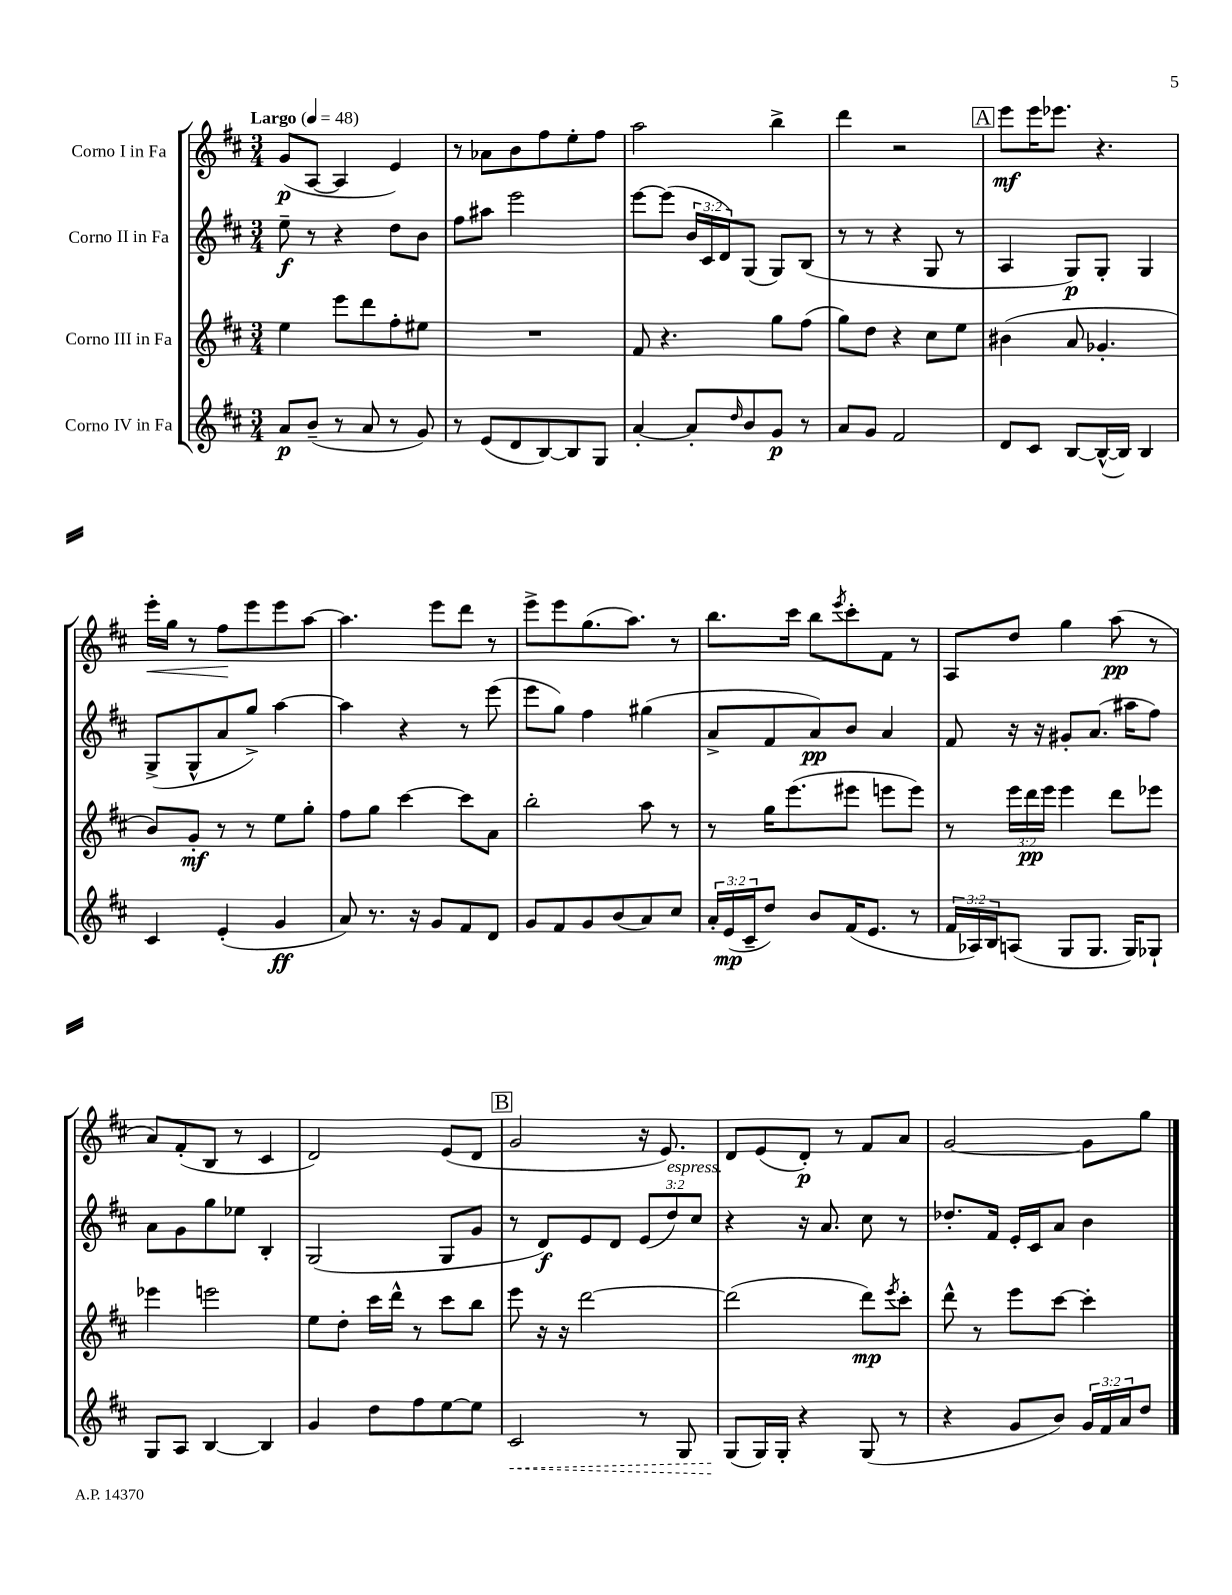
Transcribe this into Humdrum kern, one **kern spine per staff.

**kern	**dynam	**kern	**dynam	**kern	**dynam	**kern	**dynam
*part4	*part4	*part3	*part3	*part2	*part2	*part1	*part1
*staff4	*staff4	*staff3	*staff3	*staff2	*staff2	*staff1	*staff1
*I"Corno IV in Fa	*	*I"Corno III in Fa	*	*I"Corno II in Fa	*	*I"Corno I in Fa	*
*clefG2	*	*clefG2	*	*clefG2	*	*clefG2	*
*k[f#c#]	*	*k[f#c#]	*	*k[f#c#]	*	*k[f#c#]	*
*M3/4	*	*M3/4	*	*M3/4	*	*M3/4	*
*MM48	*	*MM48	*	*MM48	*	*MM48	*
=1	=1	=1	=1	=1	=1	=1	=1
!	!	!	!	!	!	!LO:TX:a:B:t=Largo	!
8a/L	p	4ee\	.	8ee~\	f	(8g/L	p
(8b~/J	.	.	.	8r	.	[8A/J	.
8r	.	8eee\L	.	4r	.	4A/]	.
8a/	.	8ddd\	.	.	.	.	.
8r	.	8ff#'\	.	8dd\L	.	4e/)	.
8g/)	.	8ee#X\J	.	8b\J	.	.	.
=2	=2	=2	=2	=2	=2	=2	=2
8r	.	2.r	.	8ff#\L	.	8r	.
(8e/L	.	.	.	8aa#X\J	.	8a-X\L	.
8d/	.	.	.	2eee\	.	8b\	.
[8B/)	.	.	.	.	.	8ff#\	.
8B/]	.	.	.	.	.	8ee'\	.
8G/J	.	.	.	.	.	8ff#\J	.
=3	=3	=3	=3	=3	=3	=3	=3
[4a'/	.	8f#/	.	[8eee\L	.	2aa\	.
.	.	4.r	.	(8eee\J]	.	.	.
8a'/L]	.	.	.	24b/LL	.	.	.
.	.	.	.	24c#/	.	.	.
.	.	.	.	24d/J)	.	.	.
16qqdd/	.	.	.	.	.	.	.
8b/	.	.	.	(8G/J	.	.	.
8g/J	p	8gg\L	.	8G/L)	.	4bb^\	.
8r	.	(8ff#\J	.	(8B/J	.	.	.
=4	=4	=4	=4	=4	=4	=4	=4
8a/L	.	8gg\L)	.	8r	.	4ddd\	.
8g/J	.	8dd\J	.	8r	.	.	.
2f#/	.	4r	.	4r	.	2r	.
.	.	8cc#\L	.	8G/	.	.	.
.	.	8ee\J	.	8r	.	.	.
!!LO:REH:place=s1:t=A
=5	=5	=5	=5	=5	=5	=5	=5
8d/L	.	(4b#X\	.	4A/	.	8eee\L	mf
8c#/J	.	.	.	.	.	16eee\K	.
.	.	.	.	.	.	8.eee-X\J	.
[8B/L	.	8a/	.	8G/L)	p	.	.
(16B^^/L_	.	4.g-X'/	.	8G'/J	.	4.r	.
16B/JJ])	.	.	.	.	.	.	.
4B/	.	.	.	4G/	.	.	.
!!LO:LB:g=z
=6	=6	=6	=6	=6	=6	=6	=6
!	!	!	!	!	!	!	!LO:HP:b
4c#/	.	8b/L)	.	(8G^/L	.	16eee'\LL	<
.	.	.	.	.	.	16gg\JJ	.
.	.	8g'/J	mf	8G^^/	.	8r	.
(4e'/	.	8r	.	8a/	.	8ff#\L	.
.	.	8r	.	8gg^/J)	.	8eee\	[
4g/	ff	8ee\L	.	[4aa\	.	8eee\	.
.	.	8gg'\J	.	.	.	[8aa\J	.
=7	=7	=7	=7	=7	=7	=7	=7
8a/)	.	8ff#\L	.	4aa\]	.	4.aa\]	.
8.r	.	8gg\J	.	.	.	.	.
.	.	[4ccc#\	.	4r	.	.	.
16r	.	.	.	.	.	.	.
8g/L	.	.	.	.	.	8eee\L	.
8f#/	.	8ccc#\L]	.	8r	.	8ddd\J	.
8d/J	.	8a\J	.	(8eee\	.	8r	.
=8	=8	=8	=8	=8	=8	=8	=8
8g/L	.	2bb'\	.	8eee\L	.	8eee^\L	.
8f#/	.	.	.	8gg\J)	.	8eee\	.
8g/	.	.	.	4ff#\	.	(8.gg\	.
(8b/	.	.	.	.	.	.	.
.	.	.	.	.	.	8.aa\J)	.
8a/)	.	8aa\	.	(4gg#X\	.	.	.
8cc#/J	.	8r	.	.	.	8r	.
=9	=9	=9	=9	=9	=9	=9	=9
24a'/LL	.	8r	.	8a^/L	.	8.bb\L	.
(24e/	mp	.	.	.	.	.	.
24c#~/J	.	.	.	.	.	.	.
8dd/J)	.	16gg\KL	.	8f#/	.	.	.
.	.	(8.eee\	.	.	.	16ccc#\Jk	.
8b/L	.	.	.	8a/)	pp	8bb\L	.
.	.	.	.	.	.	8qeee/	.
(16f#/K	.	8eee#X\J	.	8b/J	.	8ccc#'\	.
8.e/J	.	.	.	.	.	.	.
.	.	8eeen\L	.	4a/	.	8f#\J	.
8r	.	8eee\J)	.	.	.	8r	.
=10	=10	=10	=10	=10	=10	=10	=10
24f#/LL	.	8r	.	8f#/	.	8A/L	.
24A-X/)	.	.	.	.	.	.	.
24B/J	.	.	.	.	.	.	.
(8An/J	.	24eee\LL	.	16r	.	8dd/J	.
.	.	24ddd\	pp	.	.	.	.
.	.	.	.	16r	.	.	.
.	.	24eee\JJ	.	.	.	.	.
8G/L	.	4eee\	.	8g#X'/L	.	4gg\	.
8.G/J	.	.	.	(8.a/J	.	.	.
.	.	8ddd\L	.	.	.	(8aa\	pp
16G/KL)	.	.	.	16aa#X\KL	.	.	.
8G-X`/J	.	8eee-X\J	.	8ff#\J)	.	8r	.
!!LO:LB:g=z
=11	=11	=11	=11	=11	=11	=11	=11
8G/L	.	4eee-X\	.	8a\L	.	8a/L)	.
8A/J	.	.	.	8g\	.	(8f#'/	.
[4B/	.	2eeen\	.	8gg\	.	8B/J	.
.	.	.	.	8ee-X\J	.	8r	.
4B/]	.	.	.	4B'/	.	4c#/	.
=12	=12	=12	=12	=12	=12	=12	=12
4g/	.	8ee\L	.	(2G/	.	2d/)	.
.	.	8dd'\J	.	.	.	.	.
8dd\L	.	16ccc#\LL	.	.	.	.	.
.	.	16ddd^^\JJ	.	.	.	.	.
8ff#\	.	8r	.	.	.	.	.
[8ee\	.	8ccc#\L	.	8G/L	.	(8e/L	.
8ee\J]	.	8bb\J	.	8g/J	.	8d/J	.
!!LO:REH:place=s1:t=B
=13	=13	=13	=13	=13	=13	=13	=13
!	!LO:HP:b	!	!	!	!	!	!
2c#/	<	8eee\	.	8r	.	2g/	.
.	.	16r	.	8d/L)	f	.	.
.	.	16r	.	.	.	.	.
.	.	[2ddd\	.	8e/	.	.	.
.	.	.	.	8d/J	.	.	.
8r	.	.	.	(12e/L	.	16r	.
.	.	.	.	.	.	8.e/)	.
!	!	!	!	!LO:TX:a:i:t=espress.	!	!	!
.	.	.	.	12dd/)	.	.	.
8G/	.	.	.	.	.	.	.
.	.	.	.	12cc#/J	.	.	.
=14	=14	=14	=14	=14	=14	=14	=14
(8G/L	.	(2ddd\]	.	4r	.	8d/L	.
16G/L)	[	.	.	.	.	(8e/	.
16G'/JJ	.	.	.	.	.	.	.
4r	.	.	.	16r	.	8d'/J)	p
.	.	.	.	8.a/	.	.	.
.	.	.	.	.	.	8r	.
(8G/	.	8ddd\L)	mp	8cc#\	.	8f#/L	.
.	.	8qeee/	.	.	.	.	.
8r	.	8ccc#'\J	.	8r	.	8a/J	.
=15	=15	=15	=15	=15	=15	=15	=15
4r	.	8ddd^^\	.	8.dd-X'/L	.	[2g/	.
.	.	8r	.	.	.	.	.
.	.	.	.	16f#/Jk	.	.	.
8g/L	.	8eee\L	.	16e'/LL	.	.	.
.	.	.	.	16c#/J	.	.	.
8b/J)	.	[8ccc#\J	.	8a/J	.	.	.
24g/LL	.	4ccc#'\]	.	4b\	.	8g\L]	.
24f#/	.	.	.	.	.	.	.
24a/J	.	.	.	.	.	.	.
8dd/J	.	.	.	.	.	8gg\J	.
==	==	==	==	==	==	==	==
*-	*-	*-	*-	*-	*-	*-	*-
